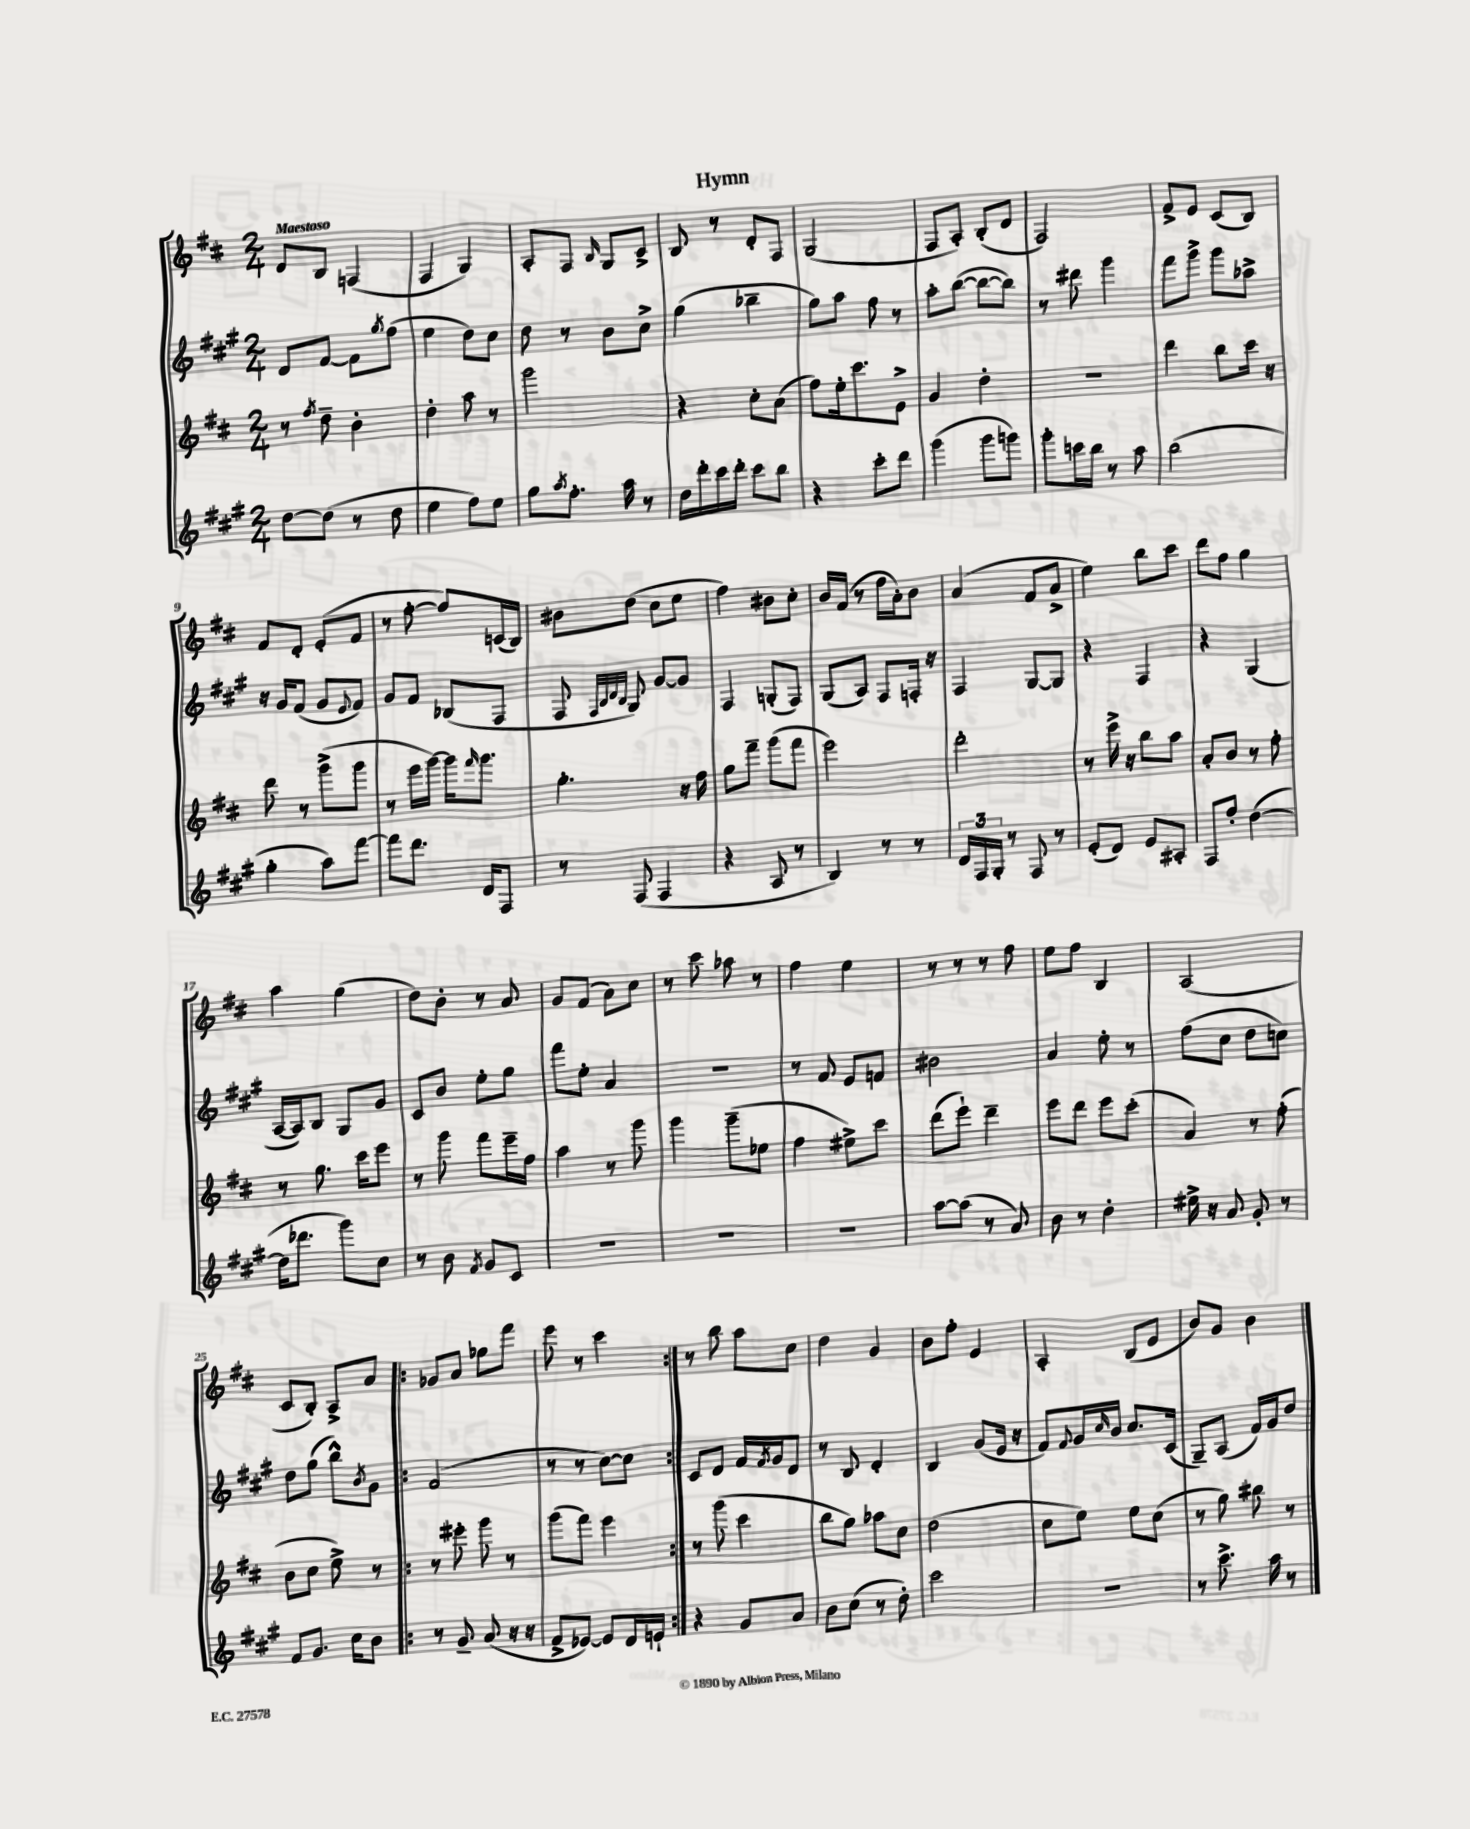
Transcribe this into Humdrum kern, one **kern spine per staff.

**kern	**kern	**kern	**kern
*staff4	*staff3	*staff2	*staff1
*clefG2	*clefG2	*clefG2	*clefG2
*k[f#c#g#]	*k[f#c#]	*k[f#c#g#]	*k[f#c#]
*M2/4	*M2/4	*M2/4	*M2/4
[8dd\L	8r	8d/L	8d/L
.	8qff#/	.	.
(8dd\]J	8dd~\	[8f#/J	8B/J
8r	4b'\	8f#\]L	(4F/
.	.	8qgg#/	.
8dd\	.	(8ff#\J	.
=	=	=	=
4ee\	4dd'\	4ee\	4F#/
8ff#\L)	8aa\	8dd\L)	4G/)
8ee\J	8r	8cc#\J	.
=	=	=	=
8gg#\L	2ggg\	8dd\	8A'/L
8qaa/	.	.	.
8.ff#'\J	.	8r	8F#/J
.	.	.	16qqB/
.	.	8b\L	8G/L
16aa\	.	.	.
8r	.	8cc#^\J	8c#^/J
=	=	=	=
16dd\LL	4r	(4gg#\	8B/
16ddd'\	.	.	.
16ccc#\	.	.	8r
16ddd'\JJ	.	.	.
8ccc#\L	8cc#'\L	4bb-~\	8d'/L
8bb\J	(8a\J	.	8F#/J
=	=	=	=
4r	8ff#\L)	8gg#\L)	(2G/
.	16ee'\k	8aa\J	.
.	8.ccc#\	.	.
8ccc#'\L	.	8ff#\	.
8ddd\J	8e^\J	8r	.
=	=	=	=
(4ggg#\	4g/	8aa'\L	8F#/L
.	.	([8bb\J	8A'/J)
8ggg#\L	4dd'\	8bb\_L	(8B'/L
8ggg\J)	.	8bb\]J)	8d/J
=	=	=	=
8ggg#'\L	2r	8r	2F#/)
16ccc\L	.	8ddd#\	.
16bb\JJ	.	.	.
8r	.	4ggg#\	.
8aa\	.	.	.
=	=	=	=
(2bb\	4ddd\	8fff#\L	8f#^/L
.	.	8ggg#^\J	8e/J
.	8bb\L	8ggg#\L	(8c#/L
.	16ccc#\Jk	8aa-^\J	8B/J)
.	16r	.	.
=	=	=	=
4gg#'\	8ddd\	16r	8f#/L
.	.	16g#/LK	.
.	8r	(8f#/J	8d'/J
8aa\L)	(8ggg^\L	8g#/L	(8e'/L
.	.	8qqe/	.
[8fff#\J	8ggg\J	8f#/J)	8f#/J
=	=	=	=
8fff#\]L	8r	8g#/L	8r
8.ddd\J	16eee\LL	8f#/J	[8ff#'\
.	[16ggg\JJ)	.	.
.	16ggg\]LK	(8B-/L	8ff#/]L)
.	16qqfff#/	.	.
16d/LK	8.ggg\J	.	.
8F#/J	.	8F#/J	(16c/L
.	.	.	16B/JJ)
=	=	=	=
8r	4.gg'\	8F#/	8b#\L
.	.	32qqF#/LLL	.
.	.	32qqB/	.
.	.	32qqd/	.
.	.	32qqB/JJJ	.
(8F#/	.	8G#/)	(8dd\J
4F#/	.	[8g#/L	8cc#\L
.	16r	8g#/]J	8ee\J
.	16ff#\	.	.
=	=	=	=
4r	8gg\L	4F#/	4ff#\)
.	8fff#~\J	.	.
8A/	(8ggg\L	(8G'/L	8b#\L
8r	8fff#\J	8F#/J)	8cc#'\J
=	=	=	=
4B/)	2eee\)	(8G#/L	16b/LL
.	.	.	(16f#/JJ
.	.	8A/J)	8r
8r	.	8F#/L	16ff#\LL
.	.	.	16a'\J)
8r	.	16F'/Jk	8b\J
.	.	16r	.
=	=	=	=
24d/LL	2ddd'\	4F#/	(4a/
24F#/	.	.	.
24G#'/JJ	.	.	.
8r	.	.	.
8F#/	.	[8G#/L	8f#/L
8r	.	8G#/]J	8a^/J
=	=	=	=
(8e'/L	8r	4r	4ee\)
8d/J)	16eee^\	.	.
.	16r	.	.
8e/L	8bb\L	4F#/	8bb\L
8A#'/J	8aa\J	.	8ccc#\J
=	=	=	=
8F#/L	8a'/L	4r	8ddd\L
8ff#'/J	8b/J	.	8ff#\J
([4dd\	8r	(4G#/	4gg\
.	8ff#'\	.	.
=	=	=	=
16dd\]LK	8r	[16A/LL	4aa\
8.ddd-\J	.	16A/]J)	.
.	8.gg\	8B/J	.
8ggg#\L)	.	8G#/L	(4gg\
.	16ccc#\LK	.	.
8cc#\J	8eee\J	8g#/J	.
=	=	=	=
8r	8r	8c#/L	8dd\L)
8b\	8ggg\	8b/J	8b'\J
8qf#/	.	.	.
8g#/L	8fff#\L	8ee'\L	8r
8c#/J	16eee~\L	8gg#\J	8a/
.	16ff#\JJ	.	.
=	=	=	=
2r	4aa\	8fff#\L	8g/L
.	.	8ee'\J	(8f#/J
.	8r	4a/	8a\L)
.	8ggg\	.	8cc#\J
=	=	=	=
2r	4ggg\	2r	8r
.	.	.	8ccc#\
.	(8ggg~\L	.	8aa-\
.	8ee-\J	.	8r
=	=	=	=
2r	4ff#\	8r	4ff#\
.	.	8f#/	.
.	8ee#^\L)	8e/L	4ee\
.	8ccc#\J	8f/J	.
=	=	=	=
[8aa\L	(8ddd\L	2b#\	8r
(8aa\]J	8eee`\J)	.	8r
8r	4ddd~\	.	8r
8a/)	.	.	8ff#\
=	=	=	=
8b\	8eee\L	4a/	8ee\L
8r	8ddd\J	.	8ff#\J
4dd'\	8eee\L	8ee'\	4B/
.	(8ccc#'\J	8r	.
=	=	=	=
16ee#^\	4a/)	(8ff#\L	(2A/
16r	.	.	.
8a/	.	8cc#\J	.
8g#'/	8r	8dd\L	.
8r	(8ff#'\	8cc\J)	.
=	=	=	=
8f#/L	8b\L	8dd\L	8c#/L
8.g#/J	8cc#\J	(8gg#\J	8B'/J)
.	8ee^\)	8bb^^\L)	8A^/L
16cc#\LK	.	.	.
.	.	8qb/	.
8b\J	8r	8g#\J	8a/J
=!|:	=!|:	=!|:	=!|:
8r	8r	(2f#/	8g-/L
8g#~/	8eee#'\	.	8a/J
(8a/	8ggg\	.	8gg-\L
16r	8r	.	8fff#\J
16r	.	.	.
=	=	=	=
8f#^/L	(8ggg\L	8r	8eee\
[8e-/J)	8fff#\J)	8r	8r
8e-/]L	4eee\	[8cc#\L)	4ccc#\
16d/L	.	8cc#\]J	.
16e`/JJ	.	.	.
=:|!	=:|!	=:|!	=:|!
4r	8r	8c#/L	8r
.	(8ggg\	8d/J	8bb\
8g#/L	4ccc#\	16f#/LL	8aa\L
.	.	8qf#/	.
.	.	16g#/J	.
8a/J	.	8d/J	8cc#\J
=	=	=	=
8b\L	8bb\L	8r	4dd\
(8cc#\J	8gg\J)	8B/	.
8r	8aa-\L	4d'/	4g/
8dd'\)	8cc#\J	.	.
=	=	=	=
2ccc#\	(2dd\	4B/	8b\L
.	.	.	8ff#'\J
.	.	(8g#/L	4e/
.	.	16e/Jk	.
.	.	16r	.
=	=	=	=
2r	8cc#\L	8f#/L)	4A'/
.	.	8qqf#/	.
.	8ee\J)	16g#/L	.
.	.	16qqcc#/	.
.	.	16b/JJ	.
.	8ee\L	8.cc#/L	(8B/L
.	(8cc#\J	.	8e/J
.	.	(16c#/Jk	.
=	=	=	=
8r	8r	8G#~/L)	8b/L)
8.ccc#^\	8gg\)	(8A/J	8g/J
.	8bb#\	16f#/LL)	4b\
16aa\	.	16g#/J	.
8r	8r	8dd/J	.
==	==	==	==
*-	*-	*-	*-
